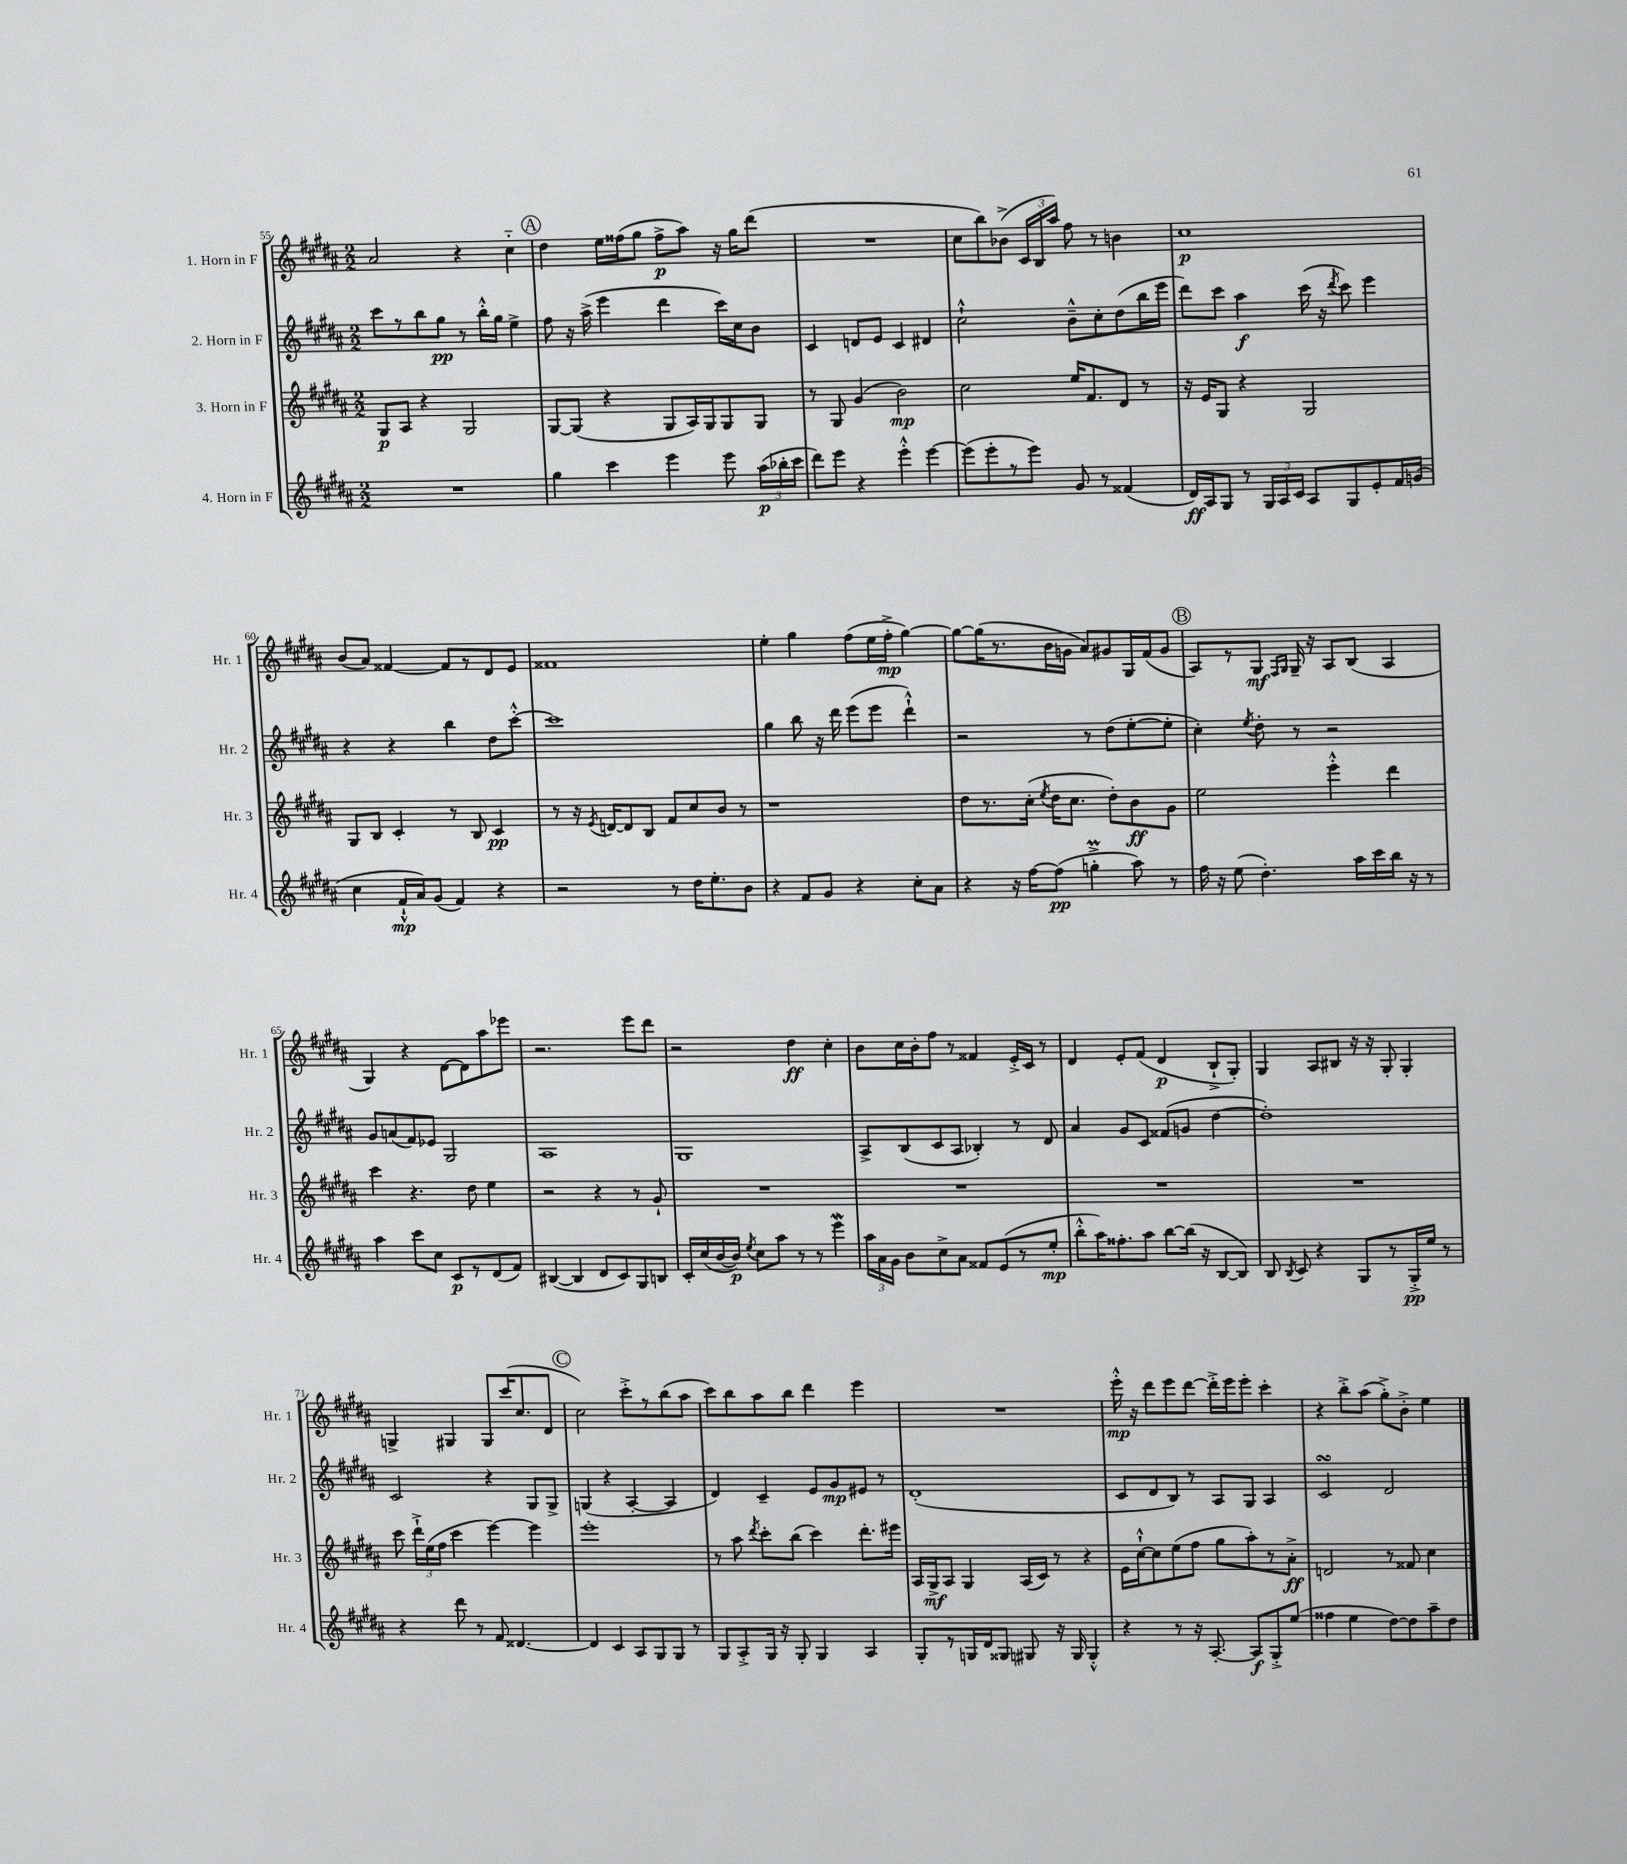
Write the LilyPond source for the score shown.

<<
\new StaffGroup <<
\new Staff = "s0" \with { instrumentName = "1. Horn in F" shortInstrumentName = "Hr. 1" } {
    \clef treble \key b \major \numericTimeSignature \time 2/2
    \autoBeamOff ais'2 r4 cis''4-_ |
    \mark \markup { \circle "A" } dis''4 e''16[ fisis''16( gis''8] fisis''8[->\p ais''8]) r16 gis''16[ dis'''8]( |
    R1 |
    cis''8[ b''8) bes'8]->( \tuplet 3/2 { cis'16[ b16 ais''16]) } fis''8 r8 b'4 |
    cis''1\p |
    b'8[( ais'8]) fisis'4~ fisis'8[ r8 dis'8 e'8] |
    fisis'1 |
    e''4-. gis''4 fis''8[( e''16 fis''16]-.->\mp gis''4~) |
    gis''8[~ gis''16( r8. b'16 g'16] ais'8[) gis'8 gis16 fis'16( gis'8] |
    \mark \markup { \circle "B" } ais8[) r8 gis8]\mf \grace { fis16[ gis16] } gis16-- r16 ais8[ b8]( ais4 |
    gis4) r4 dis'8[~ dis'8 ais''8 ees'''8] |
    r2. e'''8[ dis'''8] |
    r2 dis''4\ff cis''4-. |
    b'8[ cis''16 b'16-. fis''8] r8 fisis'4 e'16[-.-> cis'16] r8 |
    dis'4 e'8[-. fis'8]( dis'4\p b8[-!-> gis8]-.) |
    gis4 ais8[ bis8] r16 r16 gis8-. gis4-. |
    g4-> gis4 gis8[ cis'''16( cis''8. dis'8] |
    \mark \markup { \circle "C" } cis''2) cis'''8[-.-> r8 b''8( ais''8] |
    cis'''8[) b''8 ais''8 b''8] dis'''4 e'''4 |
    R1 |
    e'''16-.-^\mp r16 dis'''8[ e'''8 dis'''8]~ dis'''16[-.-> e'''16 e'''8]-. cis'''4-. |
    r4 b''8[-.-> ais''8]( gis''8[-.->) b'8]-.-> e''4 \bar "|." |
}
\new Staff = "s1" \with { instrumentName = "2. Horn in F" shortInstrumentName = "Hr. 2" } {
    \clef treble \key b \major \numericTimeSignature \time 2/2
    \autoBeamOff cis'''8[ r8 b''8 gis''8]\pp r8 b''16[-.-^ gis''16] e''4-> |
    \mark \markup { \circle "A" } fis''8 r16 ais''16->( e'''4 dis'''4 cis'''16[) cis''16 b'8] |
    cis'4 d'8[ e'8] cis'4 dis'4 |
    cis''2-!-^ b'8[---^ cis''8-. dis''8( b''16 e'''16] |
    dis'''8[) cis'''8] ais''4\f cis'''16( r16 \acciaccatura { dis'''8 } cis'''8) e'''4 |
    r4 r4 b''4 dis''8[ cis'''8]~-.-^ |
    cis'''1 |
    gis''4 b''8 r16 dis'''16 e'''8[( e'''8] dis'''4-!-^) |
    r2 r8 dis''8[( e''8~-. e''8]-. |
    \mark \markup { \circle "B" } cis''4-.) \acciaccatura { e''8 } dis''8-. r8 r2 |
    gis'8[ a'8( fis'8) ees'8] gis2 |
    ais1 |
    gis1 |
    ais8[-> b8( cis'8 ais8] bes4-.) r8 dis'8 |
    ais'4 gis'8[ cis'8] fisis'8[( g'8] dis''4~ |
    dis''1-.) |
    cis'2 r4 gis8[ gis8]-> |
    \mark \markup { \circle "C" } g4( r4 ais4~-. ais4 |
    dis'4) cis'4-- e'8[ gis'8\mp eis'8] r8 |
    dis'1-.( |
    cis'8[ dis'8 b8]) r8 ais8[ gis8] ais4 |
    cis'2\turn dis'2 \bar "|." |
}
\new Staff = "s2" \with { instrumentName = "3. Horn in F" shortInstrumentName = "Hr. 3" } {
    \clef treble \key b \major \numericTimeSignature \time 2/2
    \autoBeamOff gis8[\p ais8] r4 gis2 |
    \mark \markup { \circle "A" } gis8[~ gis8]( r4 gis8[ ais16) gis16 gis8 gis8] |
    r8 gis8 gis'4( b'2\mp) |
    cis''2 e''16[ fis'8. dis'8] r8 |
    r16 e'16[ gis8] r4 gis2 |
    gis8[ b8] cis'4-. r8 b8 cis'4\pp |
    r8 r16 \acciaccatura { e'8 } d'16[~ d'8 b8] fis'8[ cis''8 b'8] r8 |
    r1 |
    dis''8[ r8. cis''16]-.( \acciaccatura { e''8 } dis''16[ cis''8.] dis''8[-.) b'8\ff gis'8] |
    \mark \markup { \circle "B" } e''2 e'''4-.-^ dis'''4 |
    cis'''4 r4. dis''8 e''4 |
    r2 r4 r8 gis'8-! |
    R1 |
    R1 |
    R1 |
    R1 |
    cis'''8 \tuplet 3/2 { dis'''16[-!-> e''16( fis''16] } cis'''4 e'''4~) e'''4 |
    \mark \markup { \circle "C" } e'''1-. |
    r8 ais''8 \acciaccatura { dis'''8 } cis'''8[-. b''8]( cis'''4) dis'''8.[-. eis'''16] |
    ais16[ gis16->\mf ais8] gis4 ais16[( cis'16]) r8 r4 |
    e'16[ cis''16~-!-^ cis''8 e''8( fis''8] gis''8[ ais''8-.) r8 ais'8]-.->\ff |
    d'2 r8 fisis'8 cis''4 \bar "|." |
}
\new Staff = "s3" \with { instrumentName = "4. Horn in F" shortInstrumentName = "Hr. 4" } {
    \clef treble \key b \major \numericTimeSignature \time 2/2
    \autoBeamOff R1 |
    \mark \markup { \circle "A" } gis''4 cis'''4 e'''4 e'''8 \tuplet 3/2 { ais''16[\p( bes''16-. cis'''16] } |
    dis'''8[) e'''8] r4 e'''4-.-^ e'''4~ |
    e'''8[( e'''8-. r8 e'''8]) gis'8 r8 fisis'4( |
    dis'16[\ff) ais16 gis8] r8 \tuplet 3/2 { gis16[ ais16 cis'16] } ais8[ gis8 e'8-. fis'16 g'16]( |
    cis''4 fis'16[-!-^\mp ais'16) gis'8]( fis'4) r4 |
    r2 r8 dis''16[ e''8.-. b'8] |
    r4 fis'8[ gis'8] r4 cis''8[-. ais'8] |
    r4 r16 fis''16[~ fis''8]\pp( g''4-.->\prall ais''8) r8 |
    \mark \markup { \circle "B" } fis''16 r16 e''8( dis''4.-.) ais''16[ cis'''16 b''16] r16 r8 |
    ais''4 cis'''8[ cis''8] cis'8[\p r8 dis'8( fis'8]) |
    bis4~( bis4 dis'8[ cis'8) gis8 b8] |
    cis'16[-. cis''16( b'16~ b'16]\p) \acciaccatura { e''8 } cis''8[ ais''8] r8 r8 e'''4\mordent |
    \tuplet 3/2 { ais''16[ ais'16 gis'16] } b'8[ cis''8-> ais'8] fisis'8[ e'8( r8 e''8]-.\mp |
    b''8[-.-^ ais''16) fisis''8.-. ais''8] b''8[~ b''16]( r16 b8[~ b8]) |
    b8 \acciaccatura { b8 } cis'8 r4 gis8[ r8 gis16-.->\pp e''16] r8 |
    r4 dis'''8 r8 fis'8 disis'4.~ |
    \mark \markup { \circle "C" } disis'4 cis'4 ais8[ gis8 gis8] r8 |
    gis8[ ais8-.-> gis16] r16 gis8-. gis4 ais4 |
    gis8[-. r8 g16 dis'16 gisis8] gis8 r16 gis16 gis4-.-^ |
    r4 r8 r16 ais8.~-. ais8[\f gis8-.-> e''8]( |
    fisis''4 e''4 dis''8[~) dis''8 ais''8-- dis''8] \bar "|." |
}
>>
>>
\layout { \context { \Score currentBarNumber = #55 } }
